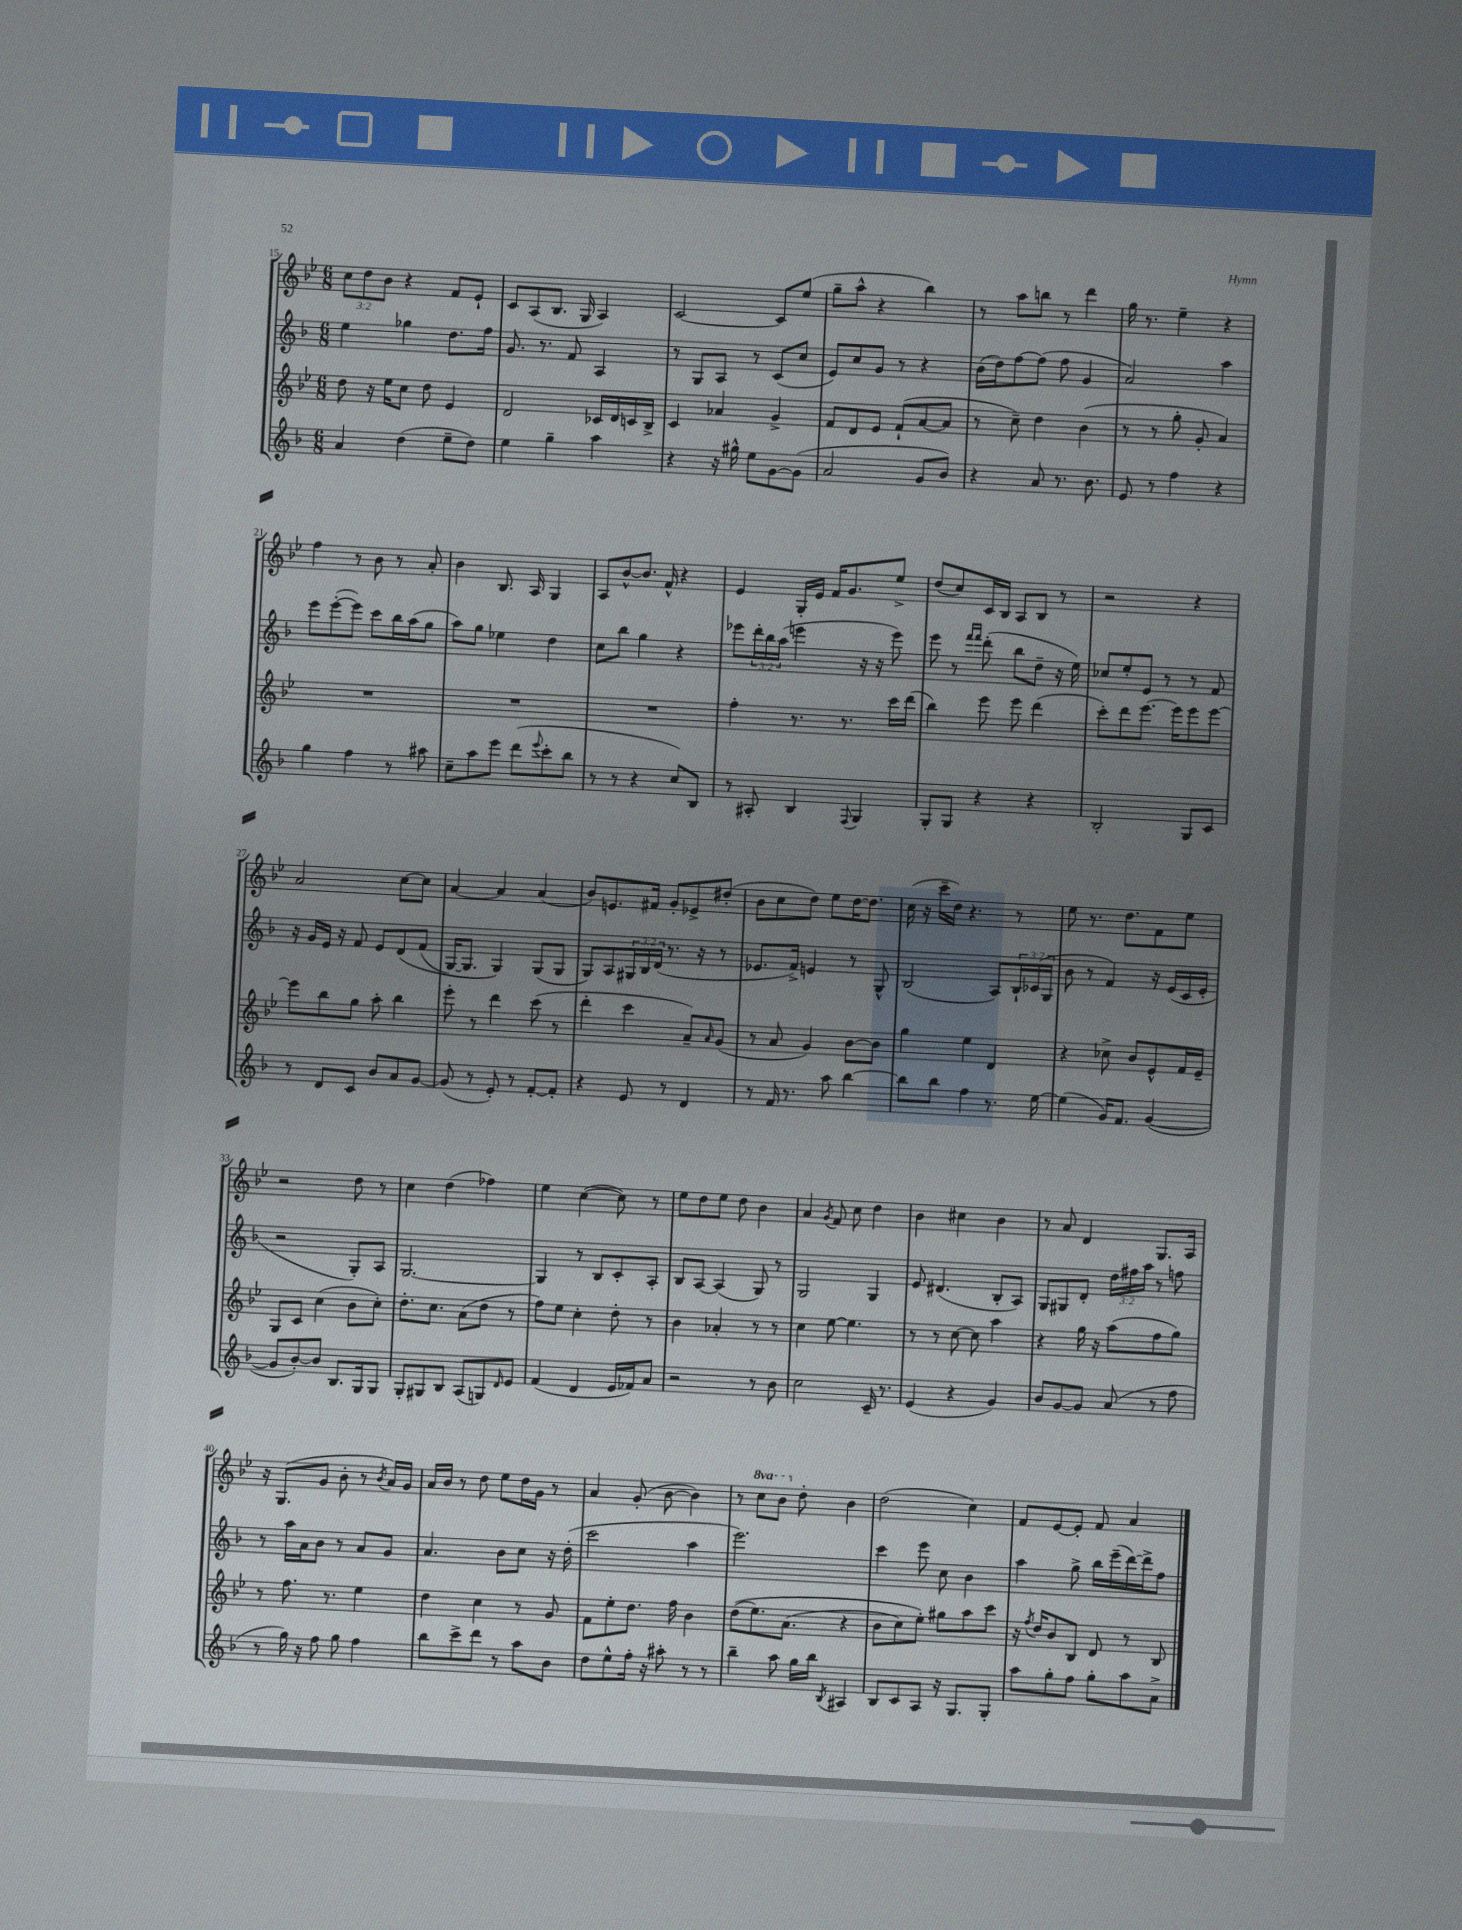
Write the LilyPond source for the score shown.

<<
\new StaffGroup <<
\new Staff = "s0" {
    \clef treble \key bes \major \numericTimeSignature \time 6/8 \override Staff.TupletNumber.text = #tuplet-number::calc-fraction-text \set Staff.ottavationMarkups = #ottavation-simple-ordinals
    \tuplet 3/2 { c''8 d''8 bes'8 } r4 f'8 ees'8-! |
    c'8 a8( bes8. g16 a4) |
    c'2~ c'8 ees''8( |
    g''8-- a''8-^ r4 bes''4) |
    r8 a''8 b''8 r8 d'''4 |
    g''16 r8. ees''4-- r4 |
    f''4 r8 bes'8 r8 a'8-. |
    bes'4 bes8. a16 g4 |
    a8 bes'8~-^ bes'8. f'16-^ r4 |
    ees'4 g16-. ees'16 f'16 g'8. ees''8-> |
    d''8( c''8) c'16 bes16 a8 bes8 r8 |
    r2 r4 |
    a'2 c''8~ c''8 |
    a'4~ a'4 a'4( |
    bes'8) e'8. fis'16 g'8-. ees'8-> dis''8-.( |
    bes'8 c''8 d''8) ees''8 d''16~ d''8. |
    c''16( r16 c'''16-- d''16) r4. r8 |
    ees''8 r8. d''8. f'8 ees''8 |
    r2 d''8 r8 |
    c''4 d''4( fes''4) |
    ees''4 c''4~( c''8) r8 |
    ees''8 d''8 ees''8 d''8 bes'4 |
    a'4 \acciaccatura { g'8 } f'8 c''8 d''4 |
    bes'4 cis''4 bes'4 |
    r8 a'8 d'4 g8. a16 |
    r16 g8.( g'8 bes'8-. r8 \acciaccatura { bes'8 } a'16) g'16 |
    a'16 bes'16 r8 d''8 ees''8 d''16 g'16 r8 |
    a'4 g'8-.( bes'8~ bes'4) |
    r8 \ottava #1 c'''8 bes''8 \ottava #0 d''8-. bes'4 |
    d''2( c''4) |
    f'8 ees'8~ ees'8-. f'8 a'4 \bar "|." |
}
\new Staff = "s1" {
    \clef treble \key f \major \numericTimeSignature \time 6/8 \override Staff.TupletNumber.text = #tuplet-number::calc-fraction-text
    e''4 ges''4 d''8. f''16 |
    g'8. r8. f'8 a4 |
    r8 g8 a8 r8 c'8( c''8 |
    e'8) c''8 g'8 r8 r4 |
    bes'16( d''16) f''8~ f''8( f''8 g'4 |
    a'2) a''4 |
    e'''8 e'''8~-.( e'''8) c'''8 bes''16 a''16( g''8 |
    a''8) g''8 ees''4 d''4 |
    c''8 bes''8 g''4 r4 |
    ees'''8 \tuplet 3/2 { d'''16-. bes''16 a''16( } e'''4 r16 r16 e'''8) |
    e'''8 r8 \grace { f'''16 f'''16 } d'''8-.( bes''8 d''8-- r16 e''16) |
    ces''8 e''8-. e'8 r8 r8 f'8 |
    r16 g'16 e'16 r16 f'8 e'8 d'8\( f'8( |
    g16~) g8. g4\) g8( g8 |
    g8) a8 \tuplet 3/2 { gis16 bes16 d'16( } r8. r16 r8 |
    ees'8. f'16->) e'4 r8 g8-^ |
    bes2( a8) \tuplet 3/2 { bes16-! ces'16( g16 } |
    bes'8 r8 f'4) r16 e'16( c'16 e'16-. |
    r2 g8-.) a8 |
    g2.~ |
    g4 r8 bes8 c'8-. a8-. |
    bes8 a8~ a4( g8) r8 |
    g2 g4 |
    e'8 dis'4.( bes8-. a8) |
    g8 gis8 d'8-. \tuplet 3/2 { d''16 fis''16 a''16 } r8 f''8 |
    r8 a''16 a'16 bes'8 r8 a'8 g'8 |
    a'4. bes'8 c''8 r16 d''16-.( |
    c'''2 a''4 |
    e'''2.) |
    c'''4 e'''8 c''8 bes'4 |
    a''4 g''8-> bes''16 e'''16--( d'''16~) d'''16-> f''8 \bar "|." |
}
\new Staff = "s2" {
    \clef treble \key bes \major \numericTimeSignature \time 6/8
    d''8 r16 ees''16 c''8 d''8 ees'4 |
    d'2 ces'16 d'16 c'16 bes16-> |
    c'4 aes'4 g'4-> |
    f'8 d'8 ees'8 f'8-!( a'8~ a'8 |
    r8 c''8--) d''4 bes'4( |
    r8 r8 g''8-. g'8-. a'4) |
    R2. |
    R2. |
    R2. |
    f''4-. r8. r8. c'''16 d'''16( |
    bes''4) ees'''8 ees'''8 d'''4( |
    c'''8-.) d'''8 ees'''8.~ ees'''16 ees'''8 ees'''8~ |
    ees'''8 bes''8 g''8 a''8-. bes''4 |
    ees'''8-. r8 d'''4 c'''8( r8 |
    d'''4-. c'''4 a'8--) \grace { a'16 } g'8( |
    r8 a'8 g'4) bes'8~ bes'8 |
    g''4 ees''4 d'4 |
    r4 ces''8-> bes'8 ees'8-^ f'16 ees'16-- |
    g8 c'8 c''4( bes'8 c''8-.) |
    d''8.-. c''8. a'8( d''8 r8 |
    f''8) ees''8 c''4-. d''8-. r8 |
    bes'4 aes'4-. r8 r8 |
    c''4 ees''8~ ees''4. |
    r8 r8 c''8~ c''8 a''4 |
    r4 g''16 r16 a''8( f''8 g''8) |
    r8 f''8. r8. ees''4 |
    d''4 c''4 r8 g'8 |
    f'8 ees''8-. d''8. f''16 bes'4 |
    d''8(\( ees''8.) a'8.( r4 |
    bes'8 c''8) ees''8-.\) gis''8 a''8 c'''8 |
    r16 \acciaccatura { f''8 } d''16 bes'8 bes8 d'8 r8 bes8 \bar "|." |
}
\new Staff = "s3" {
    \clef treble \key f \major \numericTimeSignature \time 6/8
    a'4 d''4( e''8-- d''8) |
    e''4 g''4-- a''4 |
    r4 r16 gis''16-^ e''8 g'8~ g'8( |
    a'2 g'8 bes'8) |
    r4 a'8 r8. bes'8. |
    e'8 r8 f''4 r4 |
    g''4 f''4 r8 ais''8 |
    c''8-- a''8 e'''8 d'''8( \appoggiatura { e'''8 } c'''8-. bes''8 |
    r8 r8 r4 c''8) bes8 |
    r8 ais8-. bes4 \appoggiatura { f8 } g4 |
    g8-. g8 r4 r4 |
    bes2-. g8 c'8 |
    r8 d'8 c'8 bes'8 a'8 g'8~ |
    g'8( r8 e'8-.) r8 f'8~-. f'8-. |
    r4 e'8 r8 d'4 |
    r8 f'16 r8. a''8 bes''4~ |
    bes''8 bes''8 f''4 r8. e''16~ |
    e''4( g'16) f'8. g'4~( |
    g'8 bes'8~-.) bes'8 bes8. g16 g8 |
    g8-. gis8 bes8 a8( g8) \grace { d'16 } e'8 |
    f'4( d'4 e'16 fes'16) a'8 |
    r2 r8 bes'8 |
    c''2 c'16-- r8. |
    e'4( r4 g'4) |
    bes'8 g'8~ g'8 a'8( r8 f''8 |
    r8 g''16) r16 f''8 g''8 f''4 |
    bes''8 c'''8-> d'''8 r8 a''8 bes'8 |
    d''8 e''8-^ f''16-. r16 ais''8-. r8 r8 |
    bes''4-- a''8 g''16 bes''16 \acciaccatura { bes8 } ais4 |
    bes8 c'8 a8 r16 g8. g8-. |
    a''8 g''8-. f''8 g''8-. a''8 a'8-> \bar "|." |
}
>>
>>
\layout { \context { \Score currentBarNumber = #15 } }
